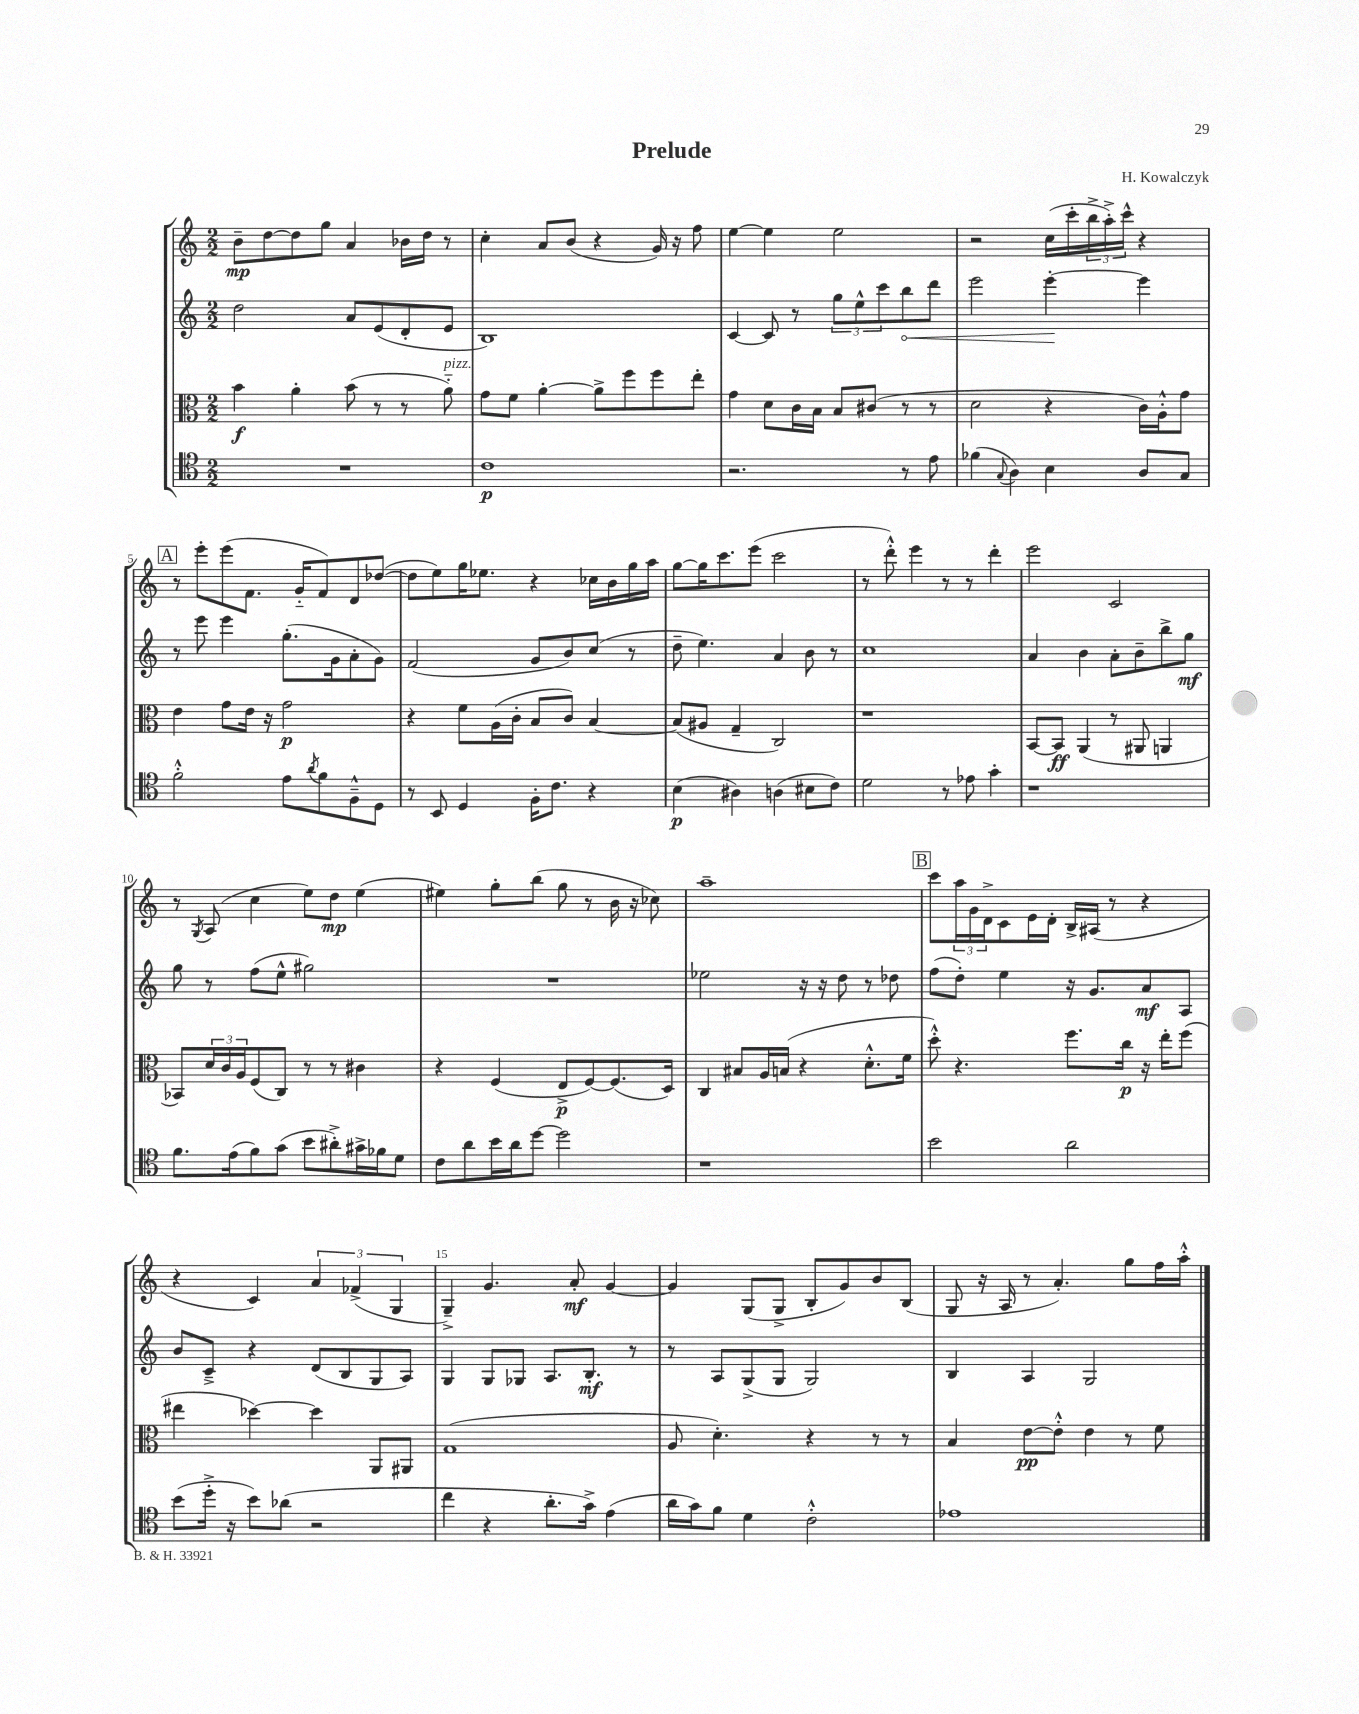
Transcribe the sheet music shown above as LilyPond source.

\header { title = "Prelude" composer = "H. Kowalczyk" }
<<
\new StaffGroup <<
\new Staff = "s0" {
    \clef treble \key c \major \numericTimeSignature \time 2/2
    b'8--\mp d''8~ d''8 g''8 a'4 bes'16 d''16 r8 |
    c''4-. a'8 b'8( r4 g'16) r16 f''8 |
    e''4~ e''4 e''2 |
    r2 c''16( c'''16-. \tuplet 3/2 { b''16-> a''16-.->) c'''16-^ } r4 |
    \mark \markup { \box "A" } r8 e'''8-. e'''8( f'8. g'16-_ f'8) d'8 des''8~( |
    des''8 e''8) g''16 ees''8. r4 ces''16 b'16 g''16 a''16 |
    g''8~ g''16 c'''8. e'''8( c'''2 |
    r8 d'''8-.-^) e'''4 r8 r8 d'''4-. |
    e'''2 c'2 |
    r8 \acciaccatura { g8 } a8( c''4 e''8) d''8\mp e''4( |
    eis''4) g''8-. b''8( g''8 r8 b'16 r16 ces''8) |
    a''1-- |
    \mark \markup { \box "B" } c'''8 \tuplet 3/2 { a''16 g'16 d'16-> } c'8 e'16 d'16-. b16-> ais16( r8 r4 |
    r4 c'4) \tuplet 3/2 { a'4 fes'4->( g4 } |
    g4--->) g'4. a'8-.\mf g'4~ |
    g'4 g8( g8-> b8-. g'8) b'8 b8( |
    g8 r16 a16 r8 a'4.-.) g''8 f''16 a''16-.-^ \bar "|." |
}
\new Staff = "s1" {
    \clef treble \key c \major \numericTimeSignature \time 2/2
    d''2 a'8 e'8( d'8-. e'8 |
    b1) |
    c'4~ c'8 r8 \tuplet 3/2 { g''8 e''8-^ c'''8 } \once \override Hairpin.circled-tip = ##t b''8\< d'''8 |
    e'''2 e'''4~-.\! e'''4 |
    \mark \markup { \box "A" } r8 e'''8 e'''4 g''8.-.( g'16 a'8-. g'8) |
    f'2( g'8 b'8) c''8( r8 |
    d''8-- e''4.) a'4 b'8 r8 |
    c''1 |
    a'4 b'4 a'8-. b'8-- b''8-> g''8\mf |
    g''8 r8 f''8( e''8-^ gis''2) |
    R1 |
    ees''2 r16 r16 d''8 r8 des''8 |
    \mark \markup { \box "B" } f''8( d''8-.) e''4 r16 g'8. a'8\mf a8 |
    b'8 c'8---> r4 d'8( b8 g8 a8) |
    g4 g8 ges8 a8. b8.-.\mf r8 |
    r8 a8 g8->( g8 g2) |
    b4 a4 g2 \bar "|." |
}
\new Staff = "s2" {
    \clef alto \key c \major \numericTimeSignature \time 2/2
    b'4\f a'4-. b'8( r8 r8 a'8-_^\markup { \italic "pizz." }) |
    g'8 f'8 a'4~-. a'8-> f''8 f''8 e''8-. |
    g'4 d'8 c'16 b16 b8 cis'8( r8 r8 |
    d'2 r4 c'16) a16-.-^ g'8 |
    \mark \markup { \box "A" } e'4 g'8 e'16 r16 g'2\p |
    r4 f'8 a16( c'16-. b8 c'8) b4~ |
    b8( ais8 g4-- c2) |
    r1 |
    b,8~ b,8\ff a,4( r8 ais,8 a,4 |
    bes,8) \tuplet 3/2 { d'16 c'16 a16 } f8( c8) r8 r8 cis'4 |
    r4 f4( e8->\p f8~) f8.( d16) |
    c4 bis8 a16 b16( r4 d'8.-.-^ f'16 |
    \mark \markup { \box "B" } d''8-.-^) r4. f''8. c''16\p r16 e''16-. f''8( |
    eis''4 des''4~) des''4 a,8 ais,8 |
    g1( |
    a8 d'4.-.) r4 r8 r8 |
    b4 e'8~\pp e'8-.-^ e'4 r8 f'8 \bar "|." |
}
\new Staff = "s3" {
    \clef tenor \key c \major \numericTimeSignature \time 2/2
    R1 |
    c'1\p |
    r2. r8 e'8 |
    fes'4( \appoggiatura { g8 } a4) b4 a8 g8 |
    \mark \markup { \box "A" } f'2-.-^ e'8 \acciaccatura { a'8 } f'8 f8---^ d8 |
    r8 b,8 d4 f16-. c'8. r4 |
    b4\p( ais4) a4( bis8 c'8) |
    d'2 r8 ees'8 g'4-. |
    r1 |
    f'8. e'16( f'8) g'8( b'8 ais'8-.->) gis'16-> fes'16 d'8 |
    c'8 a'8 b'16 a'16 d''8~ d''2 |
    r1 |
    \mark \markup { \box "B" } b'2 a'2 |
    b'8( d''16-.-> r16 b'8) aes'8( r2 |
    c''4 r4 a'8.-. g'16->) e'4( |
    a'16 g'16) f'8 d'4 c'2-.-^ |
    ees'1 \bar "|." |
}
>>
>>
\layout { \context { \Score \override BarNumber.break-visibility = ##(#f #t #t) barNumberVisibility = #(every-nth-bar-number-visible 5) } }
